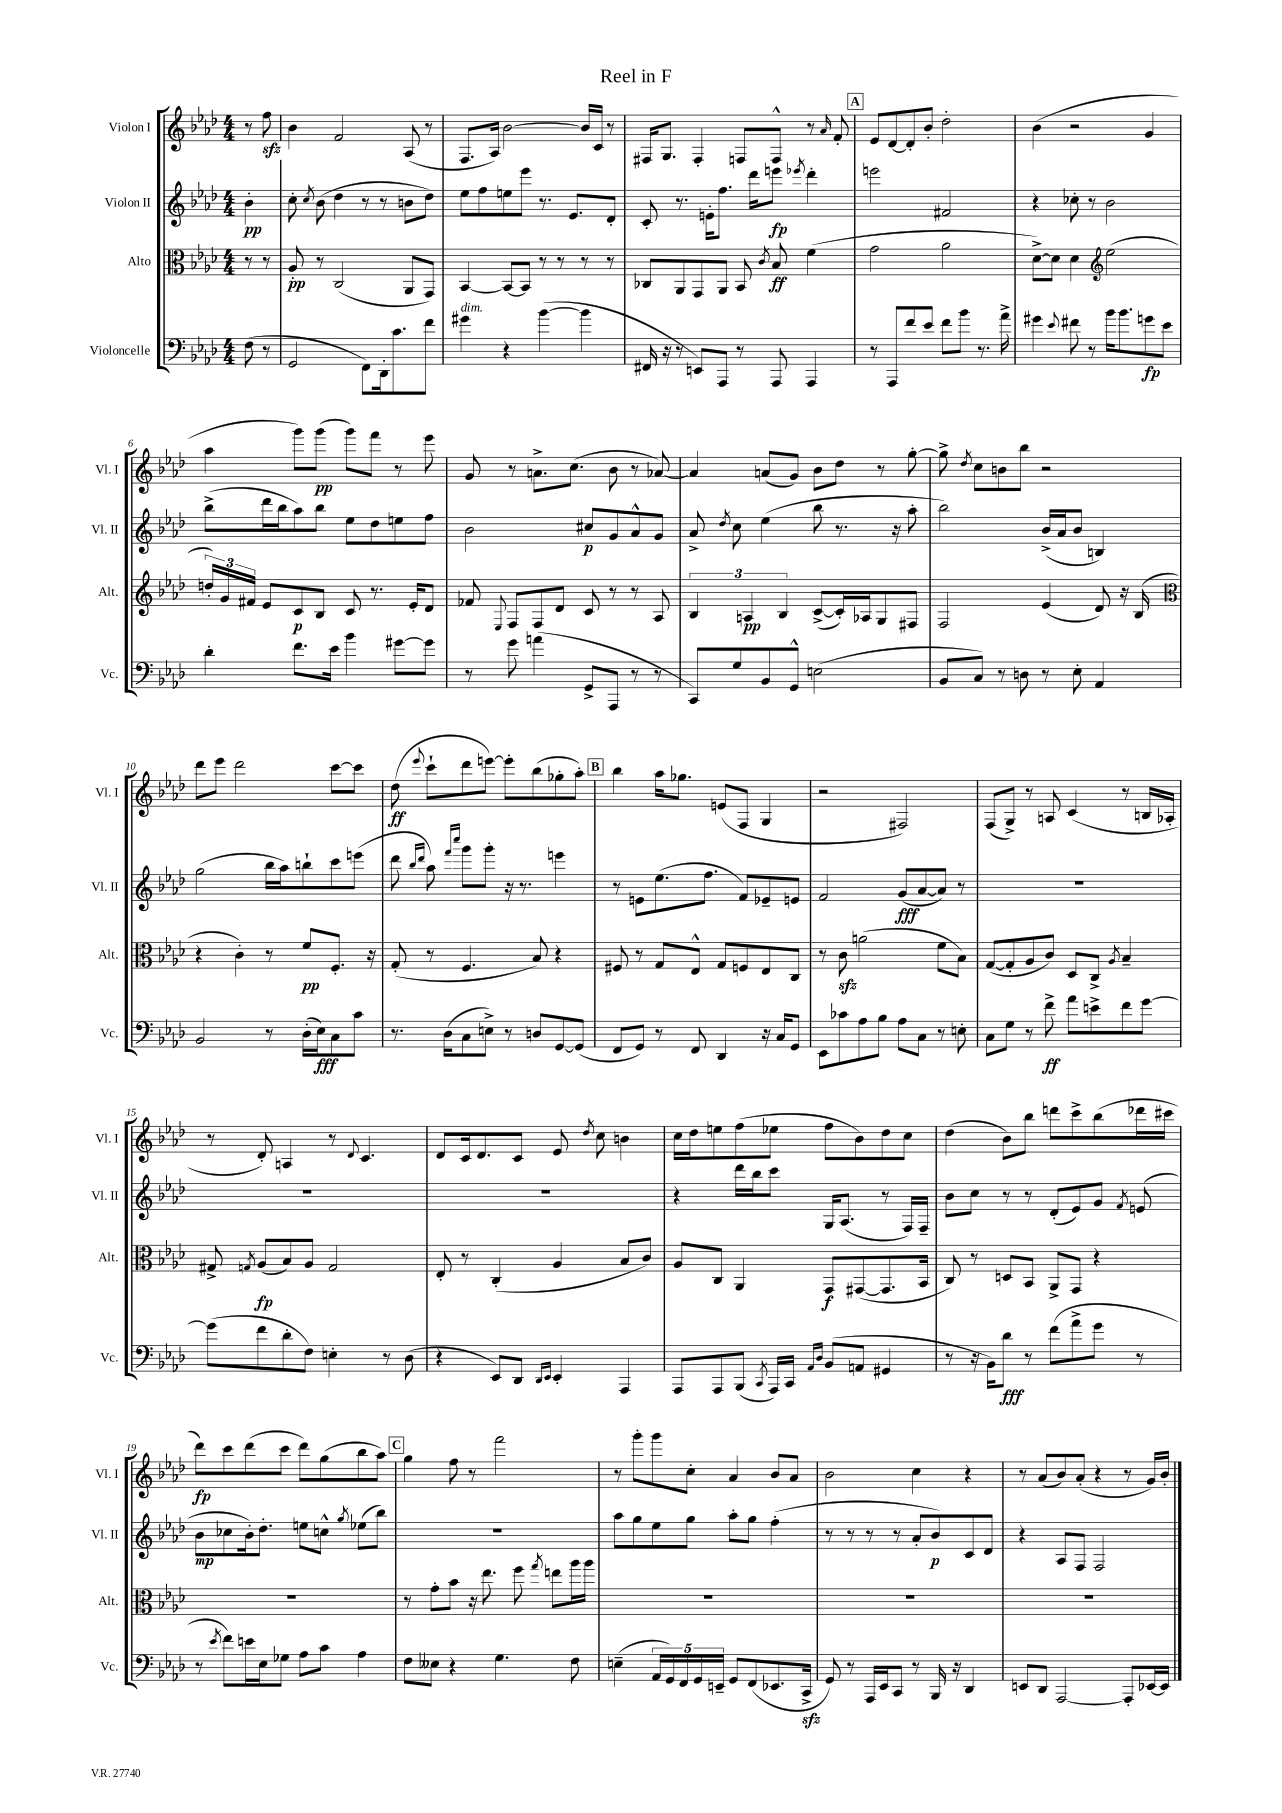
\header { title = "Reel in F" }
<<
\new StaffGroup <<
\new Staff = "s0" \with { instrumentName = "Violon I" shortInstrumentName = "Vl. I" } {
    \clef treble \key aes \major \numericTimeSignature \time 4/4 \partial 4
    \autoBeamOff r8 f''8\sfz |
    bes'4 f'2 aes8( r8 |
    f8.[ aes16]) bes'2~ bes'16[ c'16] r8 |
    fis16[ g8.] fis4-. f8[ f8]-^ r8 \grace { aes'16 } f'8-. |
    \mark \markup { \box "A" } ees'8[ des'8~ des'8-. bes'8]-. des''2-. |
    bes'4( r2 g'4 |
    aes''4 g'''8[) g'''8]\pp( g'''8[) f'''8] r8 ees'''8 |
    g'8 r8 a'8.[-> c''8.]( bes'8 r8 aes'8~) |
    aes'4 a'8[( g'8]) bes'8[ des''8] r8 g''8~-. |
    g''8-> \acciaccatura { des''8 } c''8[ b'8 bes''8] r2 |
    des'''8[ ees'''8] des'''2 c'''8[~ c'''8] |
    des''8\ff( \appoggiatura { ees'''8 } c'''8[-! des'''8 e'''8]~) e'''8[-. bes''8( ges''8-. aes''8]-.) |
    \mark \markup { \box "B" } bes''4 aes''16[ ges''8.] e'8[( f8] g4 |
    r2 fis2) |
    f8[( g8]->) r8 a8 c'4( r8 b16[ aes16]-. |
    r8 des'8-.) a4 r8 \appoggiatura { des'8 } c'4. |
    des'8[ c'16 des'8. c'8] ees'8 \acciaccatura { des''8 } c''8 b'4 |
    c''16[ des''16 e''8 f''8( ees''8] f''8[ bes'8) des''8 c''8] |
    des''4( bes'8[) bes''8] d'''8[ c'''8-> bes''8( des'''16 cis'''16] |
    des'''8[\fp) c'''8 des'''8( c'''8] des'''8[) g''8( bes''8 aes''8]) |
    \mark \markup { \box "C" } g''4 f''8 r8 f'''2 |
    r8 g'''8[-. g'''8 c''8]-. aes'4 bes'8[ aes'8] |
    bes'2 c''4 r4 |
    r8 aes'8[( bes'8) aes'8]-.( r4 r8 g'16[) bes'16]-. \bar "|." |
}
\new Staff = "s1" \with { instrumentName = "Violon II" shortInstrumentName = "Vl. II" } {
    \clef treble \key aes \major \numericTimeSignature \time 4/4 \partial 4
    \autoBeamOff bes'4-.\pp |
    c''8-. \acciaccatura { c''8 } bes'8( des''4 r8 r8 b'8[ des''8]) |
    ees''8[ f''8 e''8 ees'''8] r8. ees'8.[ des'8]-. |
    c'8-. r8. e'16[-. f''8.] des'''16[ e'''8]\fp \acciaccatura { ees'''8 } des'''4-. |
    \mark \markup { \box "A" } e'''2 fis'2 |
    r4 ces''8-. r8 bes'2 |
    bes''8[->( des'''16 bes''16 aes''8) bes''8] ees''8[ des''8 e''8 f''8] |
    bes'2 cis''8[\p g'8 aes'8-^ g'8] |
    aes'8-> \acciaccatura { des''8 } c''8 ees''4( bes''8 r8. r16 aes''8-. |
    bes''2) bes'16[->( aes'16 bes'8] b4) |
    g''2( bes''16[ aes''16) b''8-! c'''8 e'''8]( |
    des'''8 \grace { bes''16[ des'''16] } aes''8) \grace { f'''16[ c''''16] } g'''8[ g'''8]-. r16 r8. e'''4 |
    \mark \markup { \box "B" } r8 e'8[ ees''8.( f''8.] f'8[) ees'8-- e'8] |
    f'2 g'8[\fff( aes'8~ aes'8]) r8 |
    R1 |
    R1 |
    R1 |
    r4 des'''16[ bes''16 c'''8] g16[ aes8.]( r8 f16[) f16]-- |
    bes'8[ c''8] r8 r8 des'8[-.( ees'8) g'8] \acciaccatura { f'8 } e'8( |
    bes'8[\mp ces''8 bes'16-.) des''8.]-. e''8[ c''8]-^ \acciaccatura { g''8 } ees''8[( bes''8]) |
    \mark \markup { \box "C" } R1 |
    aes''8[ g''8 ees''8 g''8] aes''8[-. g''8] f''4-.( |
    r8 r8 r8 r8 aes'8[-. bes'8\p) c'8 des'8] |
    r4 aes8[ f8] f2 \bar "|." |
}
\new Staff = "s2" \with { instrumentName = "Alto" shortInstrumentName = "Alt." } {
    \clef alto \key aes \major \numericTimeSignature \time 4/4 \partial 4
    \autoBeamOff r8 r8 |
    aes8-.\pp r8 c2( aes,8[ g,8]) |
    bes,4~ bes,8[~ bes,8] r8 r8 r8 r8 |
    ces8[ aes,8 g,8 aes,8] bes,8 \acciaccatura { c'8 } bes8\ff f'4( |
    \mark \markup { \box "A" } g'2 aes'2 |
    des'8[~->) des'8] des'4 \clef treble ees''2( |
    \tuplet 3/2 { d''16[-.) g'16 fis'16] } ees'8[ c'8\p bes8] c'8 r8. ees'16[-. des'8] |
    fes'8 \appoggiatura { ees8 } f8[ f8 des'8] c'8 r8 r8 aes8 |
    \tuplet 3/2 { bes4 a4\pp bes4 } c'8[~->( c'16-.) aes16 g8 fis8] |
    f2 ees'4( des'8) r16 bes16( |
    \clef alto r4 c'4-.) r8 f'8[\pp f8.]-. r16 |
    g8-.( r8 f4. bes8) r4 |
    \mark \markup { \box "B" } fis8 r8 g8[ ees8]-^ g8[ f8 ees8 c8] |
    r8 c'8\sfz a'2( f'8[ bes8]) |
    g8[~( g8-. aes8 c'8]) des8[ c8]-> \acciaccatura { aes8 } bes4-- |
    gis8-> \acciaccatura { g8 } aes8[\fp( bes8) aes8] g2 |
    ees8-. r8 c4-.( aes4 bes8[ c'8]) |
    aes8[ c8] aes,4 g,8[\f gis,8~( gis,8. bes,16] |
    c8) r8 d8[ bes,8] aes,8[-> g,8] r4 |
    R1 |
    \mark \markup { \box "C" } r8 g'8[-. bes'8] r16 ees''8. f''8 \acciaccatura { g''8 } e''8[ aes''16 aes''16] |
    R1 |
    R1 |
    R1 \bar "|." |
}
\new Staff = "s3" \with { instrumentName = "Violoncelle" shortInstrumentName = "Vc." } {
    \clef bass \key aes \major \numericTimeSignature \time 4/4 \partial 4
    \autoBeamOff f8( r8 |
    g,2 f,8[) des,16-. c'8. f'8] |
    gis'4^\markup { \italic "dim." } r4 bes'4~( bes'4 |
    fis,16 r16 r8 e,8[) aes,,8] r8 aes,,8 aes,,4 |
    \mark \markup { \box "A" } r8 aes,,8[ f'8 ees'8] f'8[ bes'8] r8. aes'16-> |
    gis'4 \appoggiatura { ees'8 } fis'8 r8 bes'16[ bes'8. g'8\fp ees'8] |
    des'4-. f'8.[ ees'16] bes'4 gis'8[~ gis'8] |
    r8 g'8 a'4( g,8[-> aes,,8] r8 r8 |
    c,8[) g8 bes,8 g,8]-^ e2( |
    bes,8[ c8]) r8 d8 r8 ees8-. aes,4 |
    bes,2 r8 des16[-.( ees16\fff) c8 c'8] |
    r8. des16[( c8 e8]->) r8 d8[ g,8~ g,8]( |
    \mark \markup { \box "B" } f,8[ g,8]) r8 f,8 des,4 r16 c16[ g,8] |
    ees,8[ ces'8 aes8 bes8] aes8[ c8] r8 e8-. |
    c8[ g8] r8 f'8->\ff aes'8[ e'8-> f'8 g'8]~ |
    g'8[( f'8 des'8-. f8]) e4-. r8 des8( |
    r4 ees,8[) des,8] \grace { des,16[ ees,16] } ees,4-. aes,,4 |
    aes,,8[ aes,,8 bes,,8]( \acciaccatura { c,8 } aes,,16[) c,16] \grace { aes,16[ des16] } bes,8[( a,8] gis,4 |
    r8 r16 bes,16[) des'8]\fff r8 f'8[( aes'8-> g'8] r8 |
    r8 \acciaccatura { ees'8 } f'8[) e'16 ees16 ges8] aes8[ c'8] aes4 |
    \mark \markup { \box "C" } f8[ eeses8] r4 g4. f8 |
    e4--( \tuplet 5/4 { aes,16[ g,16) f,16 g,16 e,16]-- } g,8[ f,8( ees,8. c,16]->\sfz |
    g,8) r8 aes,,16[ ees,16 c,8] r8 bes,,16 r16 des,4 |
    e,8[ des,8] aes,,2~ aes,,8[-. ees,16~ ees,16] \bar "|." |
}
>>
>>
